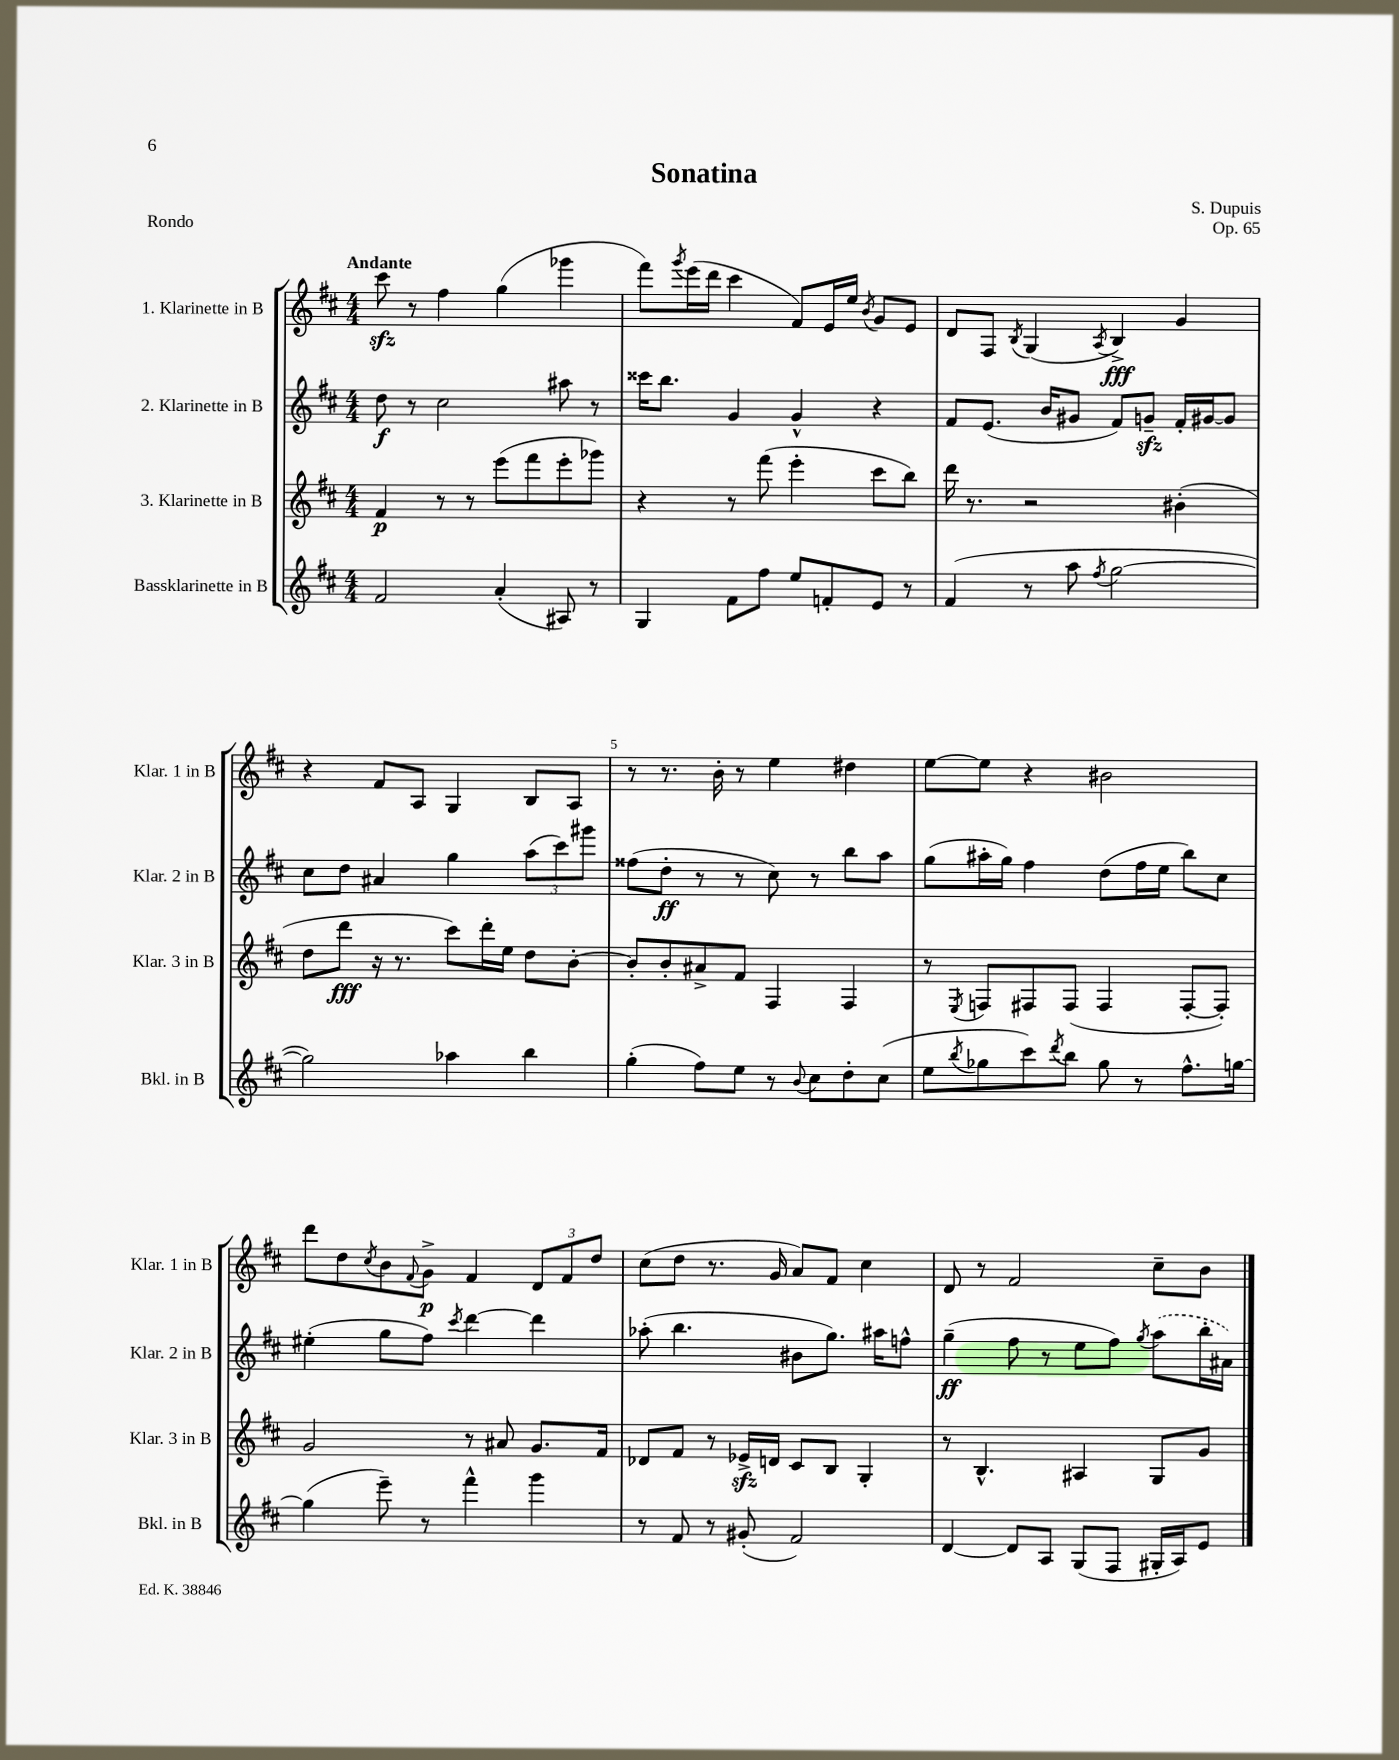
\header { title = "Sonatina" composer = "S. Dupuis" opus = "Op. 65" piece = "Rondo" }
<<
\new StaffGroup <<
\new Staff = "s0" \with { instrumentName = "1. Klarinette in B" shortInstrumentName = "Klar. 1 in B" } {
    \clef treble \key d \major \numericTimeSignature \time 4/4 \tempo "Andante"
    cis'''8\sfz r8 fis''4 g''4( ges'''4 |
    fis'''8) \acciaccatura { g'''8 } e'''16( d'''16 cis'''4 fis'8) e'16 e''16 \acciaccatura { b'8 } g'8 e'8 |
    d'8 fis8 \acciaccatura { b8 } g4( \acciaccatura { a8 } b4->\fff) g'4 |
    r4 fis'8 a8 g4 b8 a8 |
    r8 r8. b'16-. r8 e''4 dis''4 |
    e''8~ e''8 r4 bis'2 |
    d'''8 d''8 \acciaccatura { cis''8 } b'8 \appoggiatura { fis'8 } g'8->\p fis'4 \tuplet 3/2 { d'8 fis'8 d''8 } |
    cis''8( d''8 r8. g'16 a'8) fis'8 cis''4 |
    d'8 r8 fis'2 cis''8-- b'8 \bar "|." |
}
\new Staff = "s1" \with { instrumentName = "2. Klarinette in B" shortInstrumentName = "Klar. 2 in B" } {
    \clef treble \key d \major \numericTimeSignature \time 4/4
    d''8\f r8 cis''2 ais''8 r8 |
    cisis'''16 b''8. g'4 g'4-^ r4 |
    fis'8 e'8.( b'16 gis'8 fis'8) g'8--\sfz fis'16-. gis'16~ gis'8 |
    cis''8 d''8 ais'4 g''4 \tuplet 3/2 { a''8( cis'''8) gis'''8 } |
    fisis''8( d''8-.\ff r8 r8 cis''8) r8 b''8 a''8 |
    g''8( ais''16-. g''16) fis''4 d''8( fis''16 e''16 b''8) cis''8 |
    eis''4-.( g''8 fis''8) \acciaccatura { cis'''8 } d'''4~ d'''4 |
    aes''8-.( b''4. bis'8 g''8.) ais''16 f''8-^ |
    g''4--\ff( fis''8 r8 e''8 fis''8) \acciaccatura { g''8 } \once \slurDashed a''8( b''16-. ais'16) \bar "|." |
}
\new Staff = "s2" \with { instrumentName = "3. Klarinette in B" shortInstrumentName = "Klar. 3 in B" } {
    \clef treble \key d \major \numericTimeSignature \time 4/4
    fis'4\p r8 r8 e'''8( fis'''8 e'''8-. ges'''8) |
    r4 r8 fis'''8( e'''4-. cis'''8 b''8) |
    d'''16 r8. r2 bis'4-.( |
    d''8 d'''8\fff r16 r8. cis'''8) d'''16-. e''16 d''8 b'8~-. |
    b'8-. b'8-. ais'8-> fis'8 fis4 fis4 |
    r8 \acciaccatura { e8 } f8 fis8 fis8( fis4 fis8~-. fis8-.) |
    g'2 r8 ais'8 g'8. fis'16 |
    des'8 fis'8 r8 ees'16->\sfz d'16 cis'8 b8 g4-. |
    r8 b4.-^ ais4 g8 g'8 \bar "|." |
}
\new Staff = "s3" \with { instrumentName = "Bassklarinette in B" shortInstrumentName = "Bkl. in B" } {
    \clef treble \key d \major \numericTimeSignature \time 4/4
    fis'2 a'4-.( ais8) r8 |
    g4 fis'8 fis''8 e''8 f'8-. e'8 r8 |
    fis'4( r8 a''8 \acciaccatura { fis''8 } g''2~ |
    g''2) aes''4 b''4 |
    g''4-.( fis''8) e''8 r8 \appoggiatura { b'8 } cis''8 d''8-. cis''8( |
    e''8 \acciaccatura { b''8 } ges''8 cis'''8) \acciaccatura { d'''8 } b''8 ges''8 r8 fis''8.-^ g''16~ |
    g''4( e'''8--) r8 fis'''4-^ g'''4 |
    r8 fis'8 r8 gis'8-.( fis'2) |
    d'4~ d'8 a8 g8( fis8 gis16-. a16) e'8 \bar "|." |
}
>>
>>
\layout { \context { \Score \override BarNumber.break-visibility = ##(#f #t #t) barNumberVisibility = #(every-nth-bar-number-visible 5) } }
